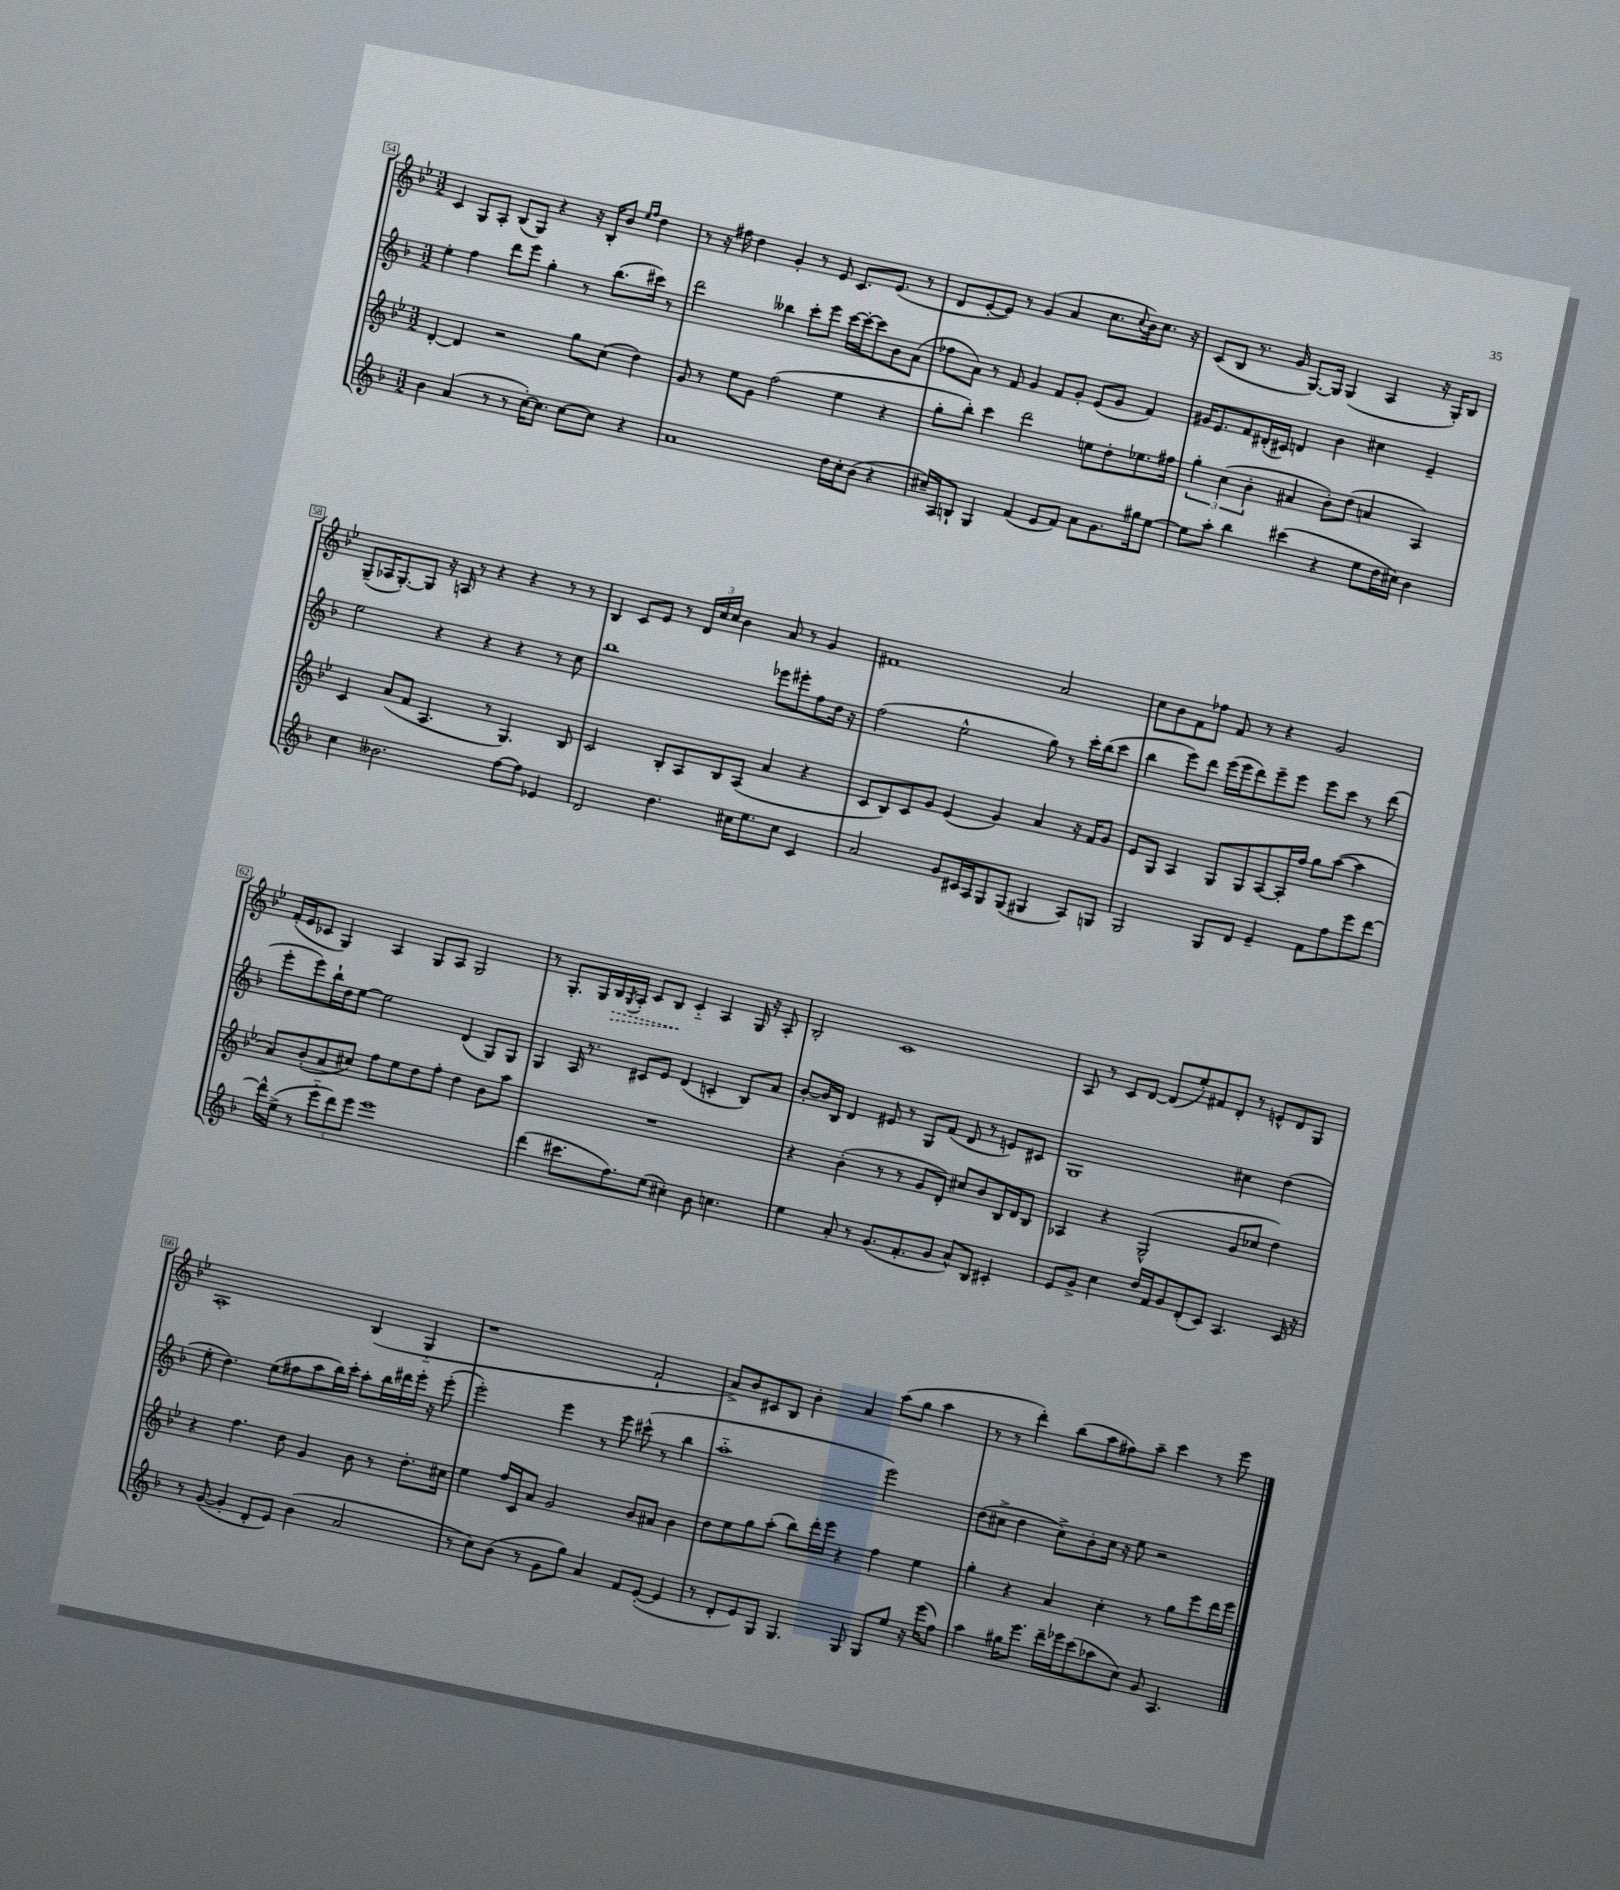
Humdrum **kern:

**kern	**kern	**kern	**kern
*staff4	*staff3	*staff2	*staff1
*clefG2	*clefG2	*clefG2	*clefG2
*k[b-]	*k[b-e-]	*k[b-]	*k[b-e-]
*M3/2	*M3/2	*M3/2	*M3/2
4b-\	[4d'/	4ee'\	4c/
(4a/	4d/]	4ff\	8G/L
.	.	.	8A'/J
8r	2r	8ddd\L	(8B-/L
8r	.	8eee\J	8G/J)
[16cc'\LK)	.	4gg'\	4r
8.cc\]J	.	.	.
[8cc\L	8gg\L	8r	16r
.	.	.	16B-'/LK
8cc\]J	(8cc\J	(8.bb-\L	8b-/J
.	.	.	16qqee-/LL
.	.	.	16qqff/JJ
4r	4dd\)	.	4dd\
.	.	16ccc#\Jk)	.
.	.	8r	.
=	=	=	=
1a	8g/	2ddd\	8r
.	8r	.	16r
.	.	.	16ff#\
.	8ee-\L	.	4dd\
.	8g\J	.	.
.	(2ff\	4bb--\	4g'/
.	.	8ccc'\L	8r
.	.	8eee\J	8e-/
16dd\LL	4ee-\	[16ccc\LL	8.c/L
16cc'\J	.	16ccc'\_J	.
(8b-\J	.	8ccc\]	.
.	.	.	(8.e-/J
4r	4r	8b-\	.
.	.	(8a\J	8r
=	=	=	=
16cc#~/LL)	8gg'\L	8ff-\L	8d/L
16A/J	.	.	.
8B`/J	8bb-'\J)	8a\J)	[8e-'/
4G/	4ccc\	8r	8e-/]J)
.	.	8f/	8r
(4f/	2ddd\	4g/	(4g/
8e/L	.	8f/L	4a/
8f/J)	.	8g'/J	.
8a\L	8ee\L	(8e/L	8.cc\L
8.g\	8dd'\	8g/J	.
.	.	.	8qqcc/
.	.	.	16b-\k)
.	8.ee-\	4f/)	8.cc\J
16gg#\k	.	.	.
[8ee\J	.	.	.
.	16ff#\Jk	.	16r
=	=	=	=
8ee\]L	6gg'\	16g#/LK	(8c/L
.	.	8.e/	.
8aa'\J	.	.	8B-/J
.	(6cc\	.	.
4bb-\	.	8f/	8.r
.	6b-'\	.	.
.	.	(16d#'/L	.
.	.	16c#/JJ)	16g/
(4ccc#\	4a#/	4d/	[8.G/L)
.	.	.	16G/]Jk
4r	8b-'\L)	4b-\	(4G/
.	(8dd\J	.	.
8ee\L	4a/	4cc#\	4A/
16dd\L	.	.	.
16cc#\JJ)	.	.	.
4b-\	4A/)	4e~/	16r
.	.	.	16G'/LK)
.	.	.	8B-/J
=	=	=	=
4cc\	4c/	2ee\	(8G~/L
.	.	.	16A-/K
.	.	.	[8.G'/)
2.b--\	(8a/L	.	.
.	8f/J	.	8G/]J
.	4.A/	4r	16r
.	.	.	16A/
.	.	.	8r
.	.	4r	4r
.	8r	.	.
[8ff\L	4.G/)	4r	4r
8ff\]J	.	.	.
4e-/	.	8r	8r
.	8B-/	8cc\	8r
=	=	=	=
2d/	2c/	1bb-	4B-/
.	.	.	8c/L
.	.	.	8e-/J
4.dd\	8B-'/L	.	8r
.	8A/	.	24d/LL
.	.	.	24cc/
.	.	.	24cc/JJ
.	8B-/	.	4b-\
16cc#\LK	(8A/J	.	.
8.ee\	.	.	.
.	4a/	8eee-\L	8a/
8cc#\J	.	8eee#'\	8r
4c/	4r	8ff\	4g/
.	.	16dd\Jk	.
.	.	16r	.
=	=	=	=
2a/	8c/L	(2ff\	1f#
.	8B-/)	.	.
.	8c/	.	.
.	8g/J	.	.
8g/L	(4e-/	2ee^^\	.
16c#/L	.	.	.
16A/J	.	.	.
8G/	4g/)	.	.
(8G/J	.	.	.
4G#/	4a/	8gg\)	2a/
.	.	8r	.
8A/L)	16r	16ccc'\LL	.
.	16f/LK	(16bb-\J	.
8G/J	8g/J	8ccc\J	.
=	=	=	=
2G/	8e-/L	4bb-\	8cc\L
.	8G/J	.	8b-\
.	4A/	8eee\L)	8f\
.	.	8ddd\J	8ff-\J
8G/L	8G/L	(16eee\LL	8f/
.	.	16eee\J	.
8d/J	8G/	8ddd\)	8r
4e~/	[8A/	8eee~\	4r
.	16A'/]L	8eee\J	.
.	16ff/JJ	.	.
8f\L	8gg\L	8eee\L	2g/
8ff\	([8aa\J	8ccc\J	.
8eee\	4aa\]	8r	.
[8ddd\J	.	(8ddd\	.
=	=	=	=
16ddd^^\]LL	8a/L)	8eee'\L	(16f'/LL
(16ee^\JJ	.	.	16e-/J
8r	(8b-'/	8eee\)	8c-/J
12eee'~\L	8a/	16bb-`\L	4G/)
.	.	16dd\J	.
12ddd\)	.	.	.
.	8cc#/J)	[8ee\J	.
12eee\J	.	.	.
1eee	8ff\L	2ee\]	4A/
.	8ee-\	.	.
.	8dd\	.	8G/L
.	8ff'\J	.	8A/J
.	4dd\	(4d/	2G/
.	8b-\L	8G/L)	.
.	8aa\J	8G/J	.
=	=	=	=
(4ddd\	1.r	4G/	8r
.	.	.	8.G'/L
8.ccc#\L	.	16A/	.
.	.	8.r	16G/L
.	.	.	16B-/
.	.	.	8qG/
8.ff\)	.	.	16A'/JJ
.	.	8c#/L	8c/L
(8ee\J	.	8e/J	8B-/J
4cc#'\)	.	(4d/	4c'~/
8b-\	.	4c'/	4A/
4.cc\	.	.	.
.	.	8B-/L)	16G/
.	.	.	16r
.	.	8a/J	8A'/
=	=	=	=
4ee\	4r	[8b-'/L	2B-'/
.	.	16b-/]L	.
.	.	16B-/JJ	.
8a'/	(4b-'\	4d/	.
8r	.	.	.
(8.g/L	8r	8e#/	1c
.	8r	8r	.
8.f'/	.	.	.
.	8g/L	8G/L	.
8g/J	8d'/J)	(8f/J	.
8a^^/L)	8cc#/L	8d/	.
8B-/J	8b-/	8r	.
4c#'/	16B-/L	8e/L)	.
.	16d/J	.	.
.	8B-/J	8c#/J	.
=	=	=	=
8e/L	4A-/	1G	8A/
8g^/J	.	.	8r
4cc\	4r	.	8c/L
.	.	.	[8d/J
16dd/LL	(2G^^/	.	(8d/]L
16f/J	.	.	.
8g/	.	.	8ee-'/)
(8d'/	.	.	8f#/
8c/J)	.	.	8d'/J
4.A/	8g/L	4cc#\	8r
.	8cc-/J	.	8e^^/L
.	4dd\)	(4dd\	8d/
16c/	.	.	8G/J
16r	.	.	.
=	=	=	=
8r	4r	8ee'\	1A'
([8g/	.	4.dd\)	.
4g'/]	4.ff\	.	.
8d'/L	.	(8ee\L	.
8e/J)	8dd\	8ff#\	.
(4b-\	4g/	8aa\	.
.	.	16bb-\L)	.
.	.	16ccc'\JJ	.
2a/	8b-\	8aa'\L	(4B-/
.	8r	16bb-\L	.
.	.	16ddd#\	.
.	8.dd'\L	16eee'\JJ	4G'~/
.	.	16r	.
.	.	(8eee'\	.
.	16cc#\Jk	.	.
=	=	=	=
8r	4ee-\	2eee'\)	1r
8cc\L)	.	.	.
(8b-\J	16ff/LL	.	.
.	16c/J	.	.
8r	8a/J	.	.
8g\L	2g/	4eee\	.
8gg\J)	.	.	.
4a/	.	8r	.
.	.	8eee\	.
8f/L	8b-/L	(8ccc#^^\	2f`/
([8e'/J	8a#/J	8r	.
4e/]	4b-\	4bb-\	.
=	=	=	=
8r	8dd\L	1aa'~	8a^/L)
8d'/L	8ee-\	.	8b-/
8e/)	8gg\	.	8c#/
8G/J	(8aa'\J	.	8B-/J
4.G/	8bb-\L)	.	4b-'\
.	16ddd'\L	.	.
.	16eee-\JJ	.	.
.	4r	.	4a/
8G/	.	.	.
8G/L	4ff\	2eee\)	(8aa\L
8ee/J	.	.	8gg\J
16r	4ee-\	.	4aa\
(16eee\LK	.	.	.
8ff\J)	.	.	.
=	=	=	=
4aa\	4gg'\	(8dd\L	8r
.	.	8cc#^\J	8r
16gg#\LK	4r	4dd\	4ddd'\)
8.eee\J	.	.	.
16ddd~\LL	4a/	8cc#^\L)	(8bb-\L
16eee-\J	.	.	.
(8ccc\	.	8b-'\	8aa\
8aa-\	4cc'\	16cc#\Jk	8ff#\)
.	.	16r	.
8cc\J)	.	8ee\	8aa~\J
8g/	8r	2r	4ccc\
4.A/	8gg\L	.	.
.	8eee-\	.	8r
.	16ddd\L	.	8eee-\
.	16eee-\JJ	.	.
==	==	==	==
*-	*-	*-	*-
